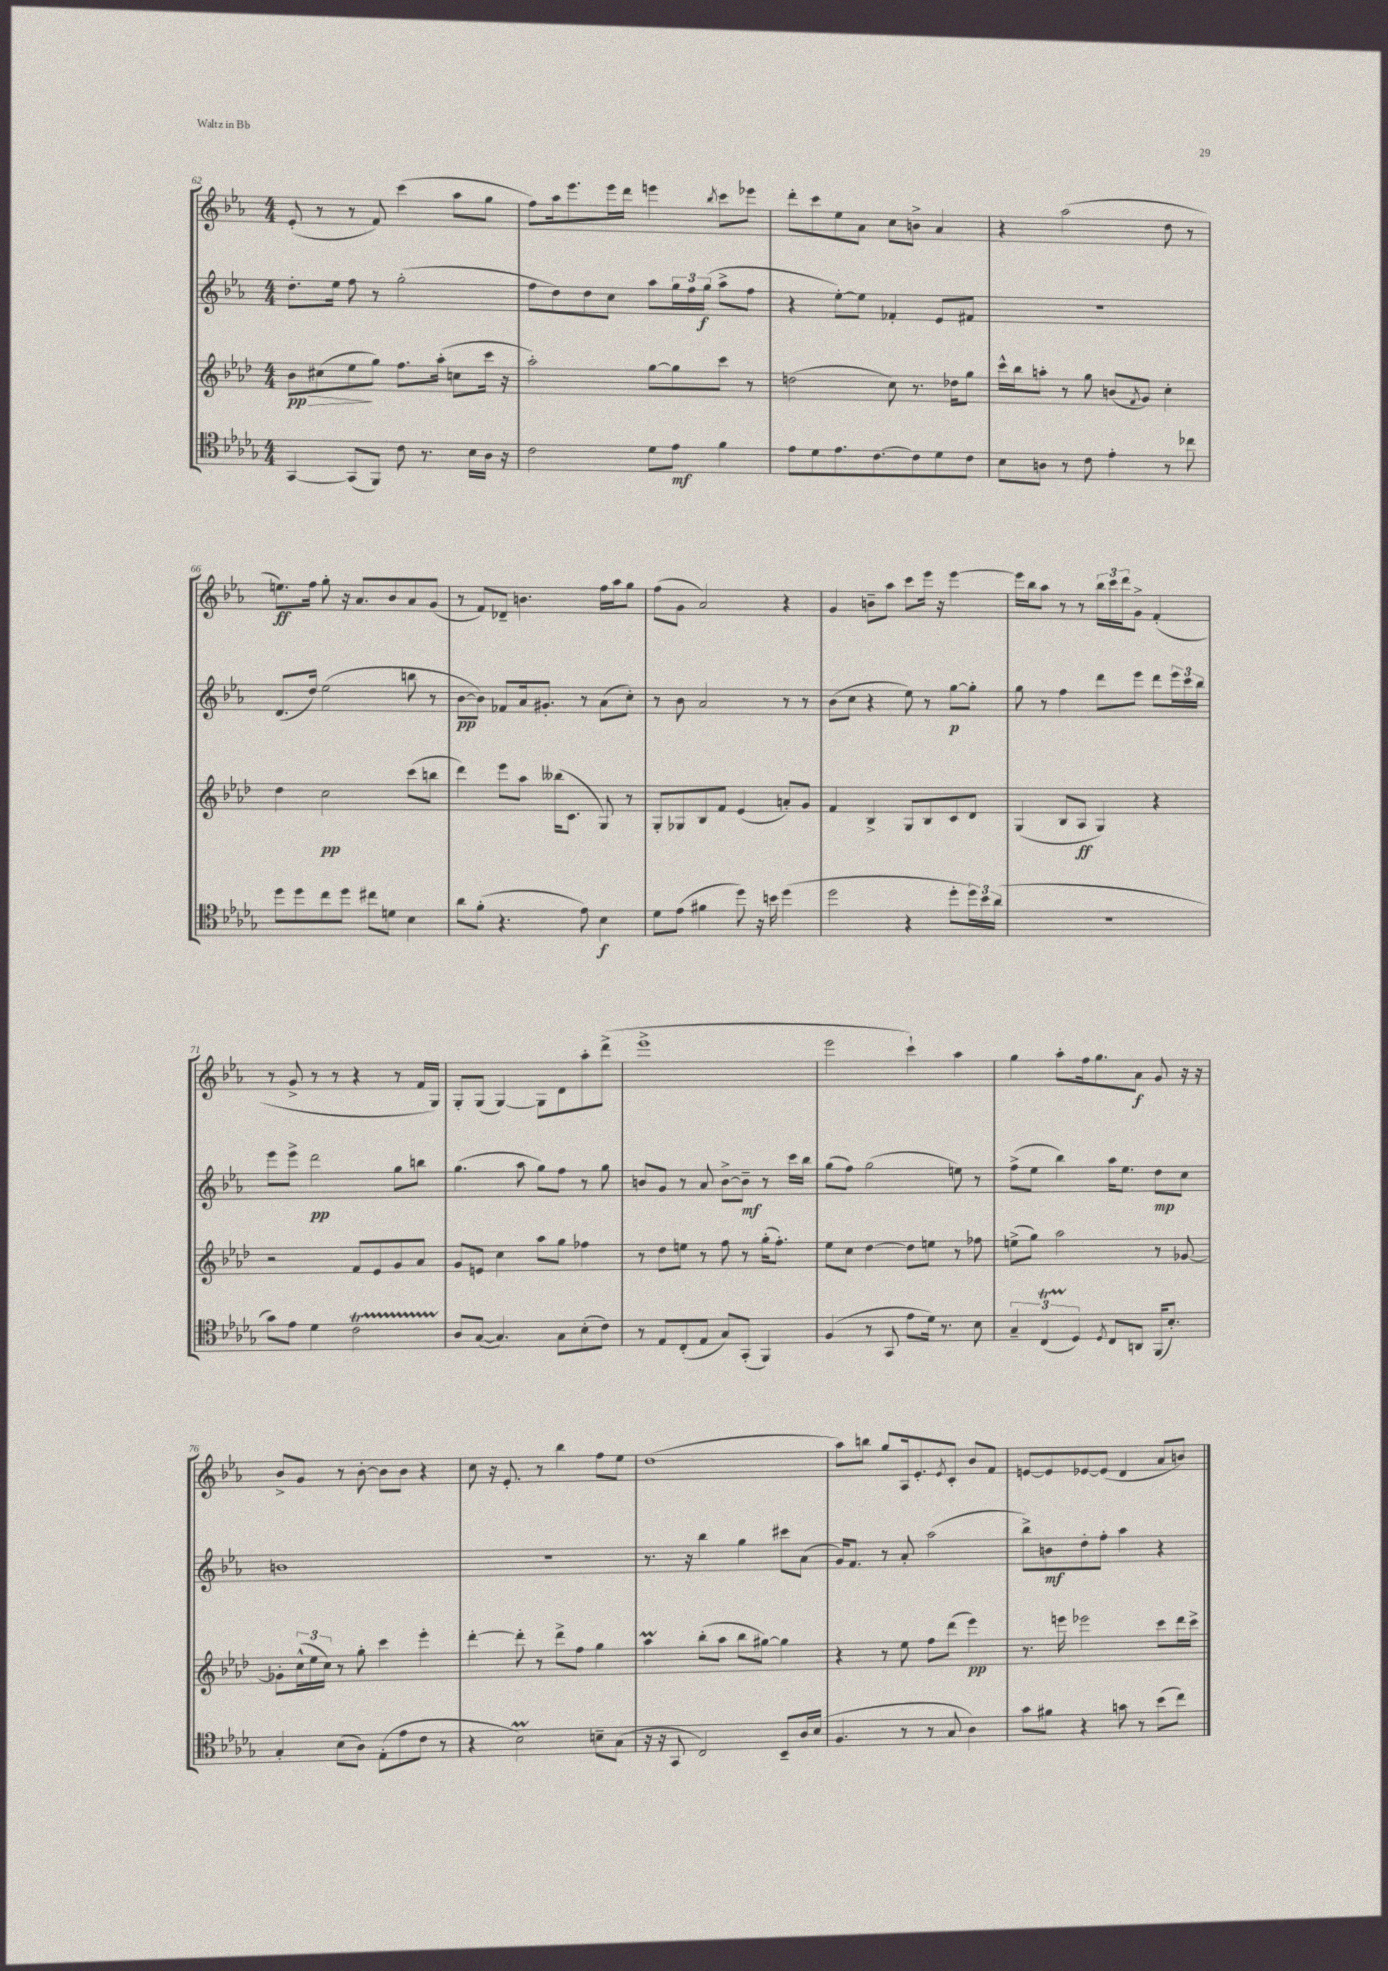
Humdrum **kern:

**kern	**dynam	**kern	**dynam	**kern	**dynam	**kern	**dynam
*part4	*part4	*part3	*part3	*part2	*part2	*part1	*part1
*staff4	*staff4	*staff3	*staff3	*staff2	*staff2	*staff1	*staff1
*clefC4	*	*clefG2	*	*clefG2	*	*clefG2	*
*k[b-e-a-d-g-]	*	*k[b-e-a-d-]	*	*k[b-e-a-]	*	*k[b-e-a-]	*
*M4/4	*	*M4/4	*	*M4/4	*	*M4/4	*
=62	=62	=62	=62	=62	=62	=62	=62
!	!	!	!LO:HP:b	!	!	!	!
[4GG-/	.	8b-\L	> pp	8.dd'\L	.	(8e-'/	.
.	.	(8cc#X\	.	.	.	8r	.
.	.	.	.	16ee-\Jk	.	.	.
(8GG-/L]	.	8ee-\	.	8ff\	.	8r	.
8FF/J)	.	8gg\J)	]	8r	.	8f/)	.
8c\	.	8.ff\L	.	(2gg'\	.	(4ccc\	.
8.r	.	.	.	.	.	.	.
.	.	(16aa-'\Jk	.	.	.	.	.
.	.	8ccn\L	.	.	.	8aa-\L	.
16B-\LL	.	.	.	.	.	.	.
16A-\JJ	.	16ccc\Jk	.	.	.	8gg\J	.
16r	.	16r	.	.	.	.	.
=63	=63	=63	=63	=63	=63	=63	=63
2c\	.	2aa-'\)	.	8ff\L	.	8ff\L)	.
.	.	.	.	8dd\)	.	16aa-\k	.
.	.	.	.	.	.	8.eee-\	.
.	.	.	.	8dd\	.	.	.
.	.	.	.	8cc\J	.	16eee-\L	.
.	.	.	.	.	.	16ddd\JJ	.
8d-\L	.	[8gg\L	.	8aa-\L	.	4eeen\	.
8e-\J	mf	8gg\]	.	24gg\L	.	.	.
.	.	.	.	24ff\	.	.	.
.	.	.	.	(24gg\JJ	f	.	.
.	.	.	.	.	.	8qbb-/	.
4f\	.	8ccc\J	.	8aa-^\L	.	8ccc\L	.
.	.	8r	.	8ff\J	.	8eee-X\J	.
=64	=64	=64	=64	=64	=64	=64	=64
8e-\L	.	(2ddn\	.	4r	.	8ddd'\L	.
8d-\	.	.	.	.	.	8ccc\	.
8.e-\	.	.	.	[8ee-'\L)	.	8ee-\	.
.	.	.	.	8ee-\J]	.	8a-\J	.
[8.c\	.	.	.	.	.	.	.
.	.	8cc\)	.	4f-X'/	.	8cc\L	.
8c\]	.	8.r	.	.	.	8bn^\J	.
8d-\	.	.	.	8e-/L	.	4a-/	.
.	.	16dd-X\KL	.	.	.	.	.
8c\J	.	8gg\J	.	8f#X/J	.	.	.
=65	=65	=65	=65	=65	=65	=65	=65
8B-\L	.	16ccc^^\LL	.	1r	.	4r	.
.	.	16bb-\J	.	.	.	.	.
8An\J	.	8aan'\J	.	.	.	.	.
8r	.	8r	.	.	.	(2aa-\	.
8c\	.	8gg\	.	.	.	.	.
4e-'\	.	(8bn/L	.	.	.	.	.
.	.	8qf/	.	.	.	.	.
.	.	8g/J)	.	.	.	.	.
8r	.	4cc'\	.	.	.	8dd\	.
8cc-X\	.	.	.	.	.	8r	.
!!LO:LB:g=z
=66	=66	=66	=66	=66	=66	=66	=66
8dd-\L	.	4dd-\	.	(8.d/L	.	8.een\L)	ff
8dd-\	.	.	.	.	.	.	.
.	.	.	.	16dd/Jk)	.	16ff\Jk	.
8cc\	.	2cc\	pp	(2ee-\	.	8gg'\	.
8dd-\J	.	.	.	.	.	16r	.
.	.	.	.	.	.	8.a-/L	.
8cc#X\L	.	.	.	.	.	.	.
8dn\J	.	.	.	.	.	8b-/	.
4B-\	.	(8ccc\L	.	8bbn\	.	8a-/	.
.	.	8bbn\J	.	8r	.	(8g/J	.
=67	=67	=67	=67	=67	=67	=67	=67
8a-\L	.	4ddd-\)	.	[8b-\L	pp	8r	.
(8f'\J	.	.	.	8b-\J])	.	8f/L)	.
4.r	.	8eee-\L	.	8f-X/L	.	8d-X~/J	.
.	.	8aa-\J	.	16a-/k	.	4.bn\	.
.	.	.	.	8.g#X'/J	.	.	.
.	.	(16bb--X\KL	.	.	.	.	.
.	.	8.c\J	.	.	.	.	.
8e-\)	.	.	.	8r	.	.	.
4B-\	f	8G/)	.	(8a-\L	.	16ff\LL	.
.	.	.	.	.	.	16aa-\J	.
.	.	8r	.	8cc'\J)	.	8gg\J	.
=68	=68	=68	=68	=68	=68	=68	=68
8d-\L	.	8G'/L	.	8r	.	(8ff\L	.
(8e-\J	.	8G-X/	.	8b-\	.	8g\J	.
4f#X\	.	8B-/	.	2a-/	.	2a-/)	.
.	.	8f/J	.	.	.	.	.
8dd-\)	.	(4e-/	.	.	.	.	.
16r	.	.	.	.	.	.	.
16bn\	.	.	.	.	.	.	.
(4dd-\	.	8an'/L)	.	8r	.	4r	.
.	.	8g/J	.	8r	.	.	.
=69	=69	=69	=69	=69	=69	=69	=69
2dd-\	.	4f/	.	(8b-\L	.	4g/	.
.	.	.	.	8cc\J	.	.	.
.	.	4B-^/	.	4r	.	8bn~\L	.
.	.	.	.	.	.	8aa-\J	.
4r	.	8G/L	.	8ee-\)	.	8ccc\L	.
.	.	8B-/	.	8r	.	16eee-\Jk	.
.	.	.	.	.	.	16r	.
8dd-'\L	.	8c/	.	[8gg\L	p	[4eee-\	.
24dd-\L)	.	8d-/J	.	8gg'\J]	.	.	.
24b-\	.	.	.	.	.	.	.
(24a-\JJ	.	.	.	.	.	.	.
=70	=70	=70	=70	=70	=70	=70	=70
1r	.	(4G/	.	8gg\	.	16eee-\LL]	.
.	.	.	.	.	.	16bb-\J	.
.	.	.	.	8r	.	8aa-\J	.
.	.	8B-/L	.	4ff\	.	8r	.
.	.	8A-/J	ff	.	.	8r	.
.	.	4G/)	.	8ddd\L	.	24bb-\LL	.
.	.	.	.	.	.	24ccc\	.
.	.	.	.	.	.	24ddd\J	.
.	.	.	.	8eee-\J	.	8g^\J	.
.	.	4r	.	8ddd\L	.	(4f'/	.
.	.	.	.	24eee-\L	.	.	.
.	.	.	.	24ccc\	.	.	.
.	.	.	.	24bb-\JJ	.	.	.
!!LO:LB:g=z
=71	=71	=71	=71	=71	=71	=71	=71
8g-\L)	.	2r	.	8eee-\L	.	8r	.
8e-\J	.	.	.	8eee-^\J	.	8g^/	.
4d-\	.	.	.	2ddd\	pp	8r	.
.	.	.	.	.	.	8r	.
2ct\	.	8f/L	.	.	.	4r	.
.	.	8e-/	.	.	.	.	.
.	.	8g/	.	8gg\L	.	8r	.
.	.	8a-/J	.	8bbn\J	.	16f/LL	.
.	.	.	.	.	.	16G/JJ)	.
=72	=72	=72	=72	=72	=72	=72	=72
8A-/L	.	8g/L	.	(4.gg\	.	8G'/L	.
([8G-/J	.	8en/J	.	.	.	(8G/J	.
4.G-/])	.	4cc\	.	.	.	[4G/)	.
.	.	.	.	8aa-\	.	.	.
.	.	8aa-\L	.	8gg\L)	.	8G\L]	.
8G-\L	.	8gg\J	.	8ff\J	.	8d\	.
(8B-'\	.	4ff-X\	.	8r	.	8aa-'\	.
8c\J)	.	.	.	8gg\	.	(8ddd^\J	.
=73	=73	=73	=73	=73	=73	=73	=73
8r	.	8r	.	8bn/L	.	1eee-^	.
8E-/L	.	8dd-\L	.	8g/J	.	.	.
(8C'/	.	8een\J	.	8r	.	.	.
8E-/J	.	8r	.	8a-/	.	.	.
8G-/L)	.	8ff\	.	[8b^\L	.	.	.
(8GG-'/J	.	8r	.	8b~\J]	mf	.	.
4FF/)	.	(16gg'\KL	.	8r	.	.	.
.	.	8.ff'\J)	.	.	.	.	.
.	.	.	.	16ccc\LL	.	.	.
.	.	.	.	16bb-\JJ	.	.	.
=74	=74	=74	=74	=74	=74	=74	=74
(4F/	.	8ee-\L	.	(8gg\L	.	2eee-\	.
.	.	8cc\J	.	8ff\J)	.	.	.
8r	.	[4dd-\	.	(2gg\	.	.	.
8GG-/	.	.	.	.	.	.	.
8e-\L	.	8dd-\L]	.	.	.	4ccc`\)	.
16d-\Jk)	.	8een\J	.	.	.	.	.
8.r	.	.	.	.	.	.	.
.	.	8r	.	8een\)	.	4aa-\	.
8B-\	.	8ff-X\	.	8r	.	.	.
=75	=75	=75	=75	=75	=75	=75	=75
6G-~/	.	(8een^\L	.	(8ff^\L	.	4gg\	.
.	.	8gg\J)	.	8ee-\J	.	.	.
(6Ct/	.	.	.	.	.	.	.
.	.	2aa-\	.	4bb-\)	.	8aa-'\L	.
6D-/)	.	.	.	.	.	.	.
.	.	.	.	.	.	16ff\k	.
.	.	.	.	.	.	8.gg\	.
8qD-/	.	.	.	.	.	.	.
8C/L	.	.	.	16aa-\KL	.	.	.
.	.	.	.	8.ee-\J	.	.	.
8AAn/J	.	.	.	.	.	8a-\J	f
(16FF/KL	.	8r	.	8dd\L	mp	8g/	.
8.B-'/J)	.	.	.	.	.	.	.
.	.	[8g-X/	.	8cc\J	.	16r	.
.	.	.	.	.	.	16r	.
!!LO:LB:g=z
=76	=76	=76	=76	=76	=76	=76	=76
4G-'/	.	8g-X'\L]	.	1bn	.	8b-^/L	.
.	.	(24cc^^\L	.	.	.	8g/J	.
.	.	24ee-\	.	.	.	.	.
.	.	24cc\JJ)	.	.	.	.	.
(8B-\L	.	8r	.	.	.	8r	.
8A-\J)	.	8gg'\	.	.	.	[8b-'\	.
(8E-'\L	.	4ccc\	.	.	.	8b-\L]	.
8e-\	.	.	.	.	.	8b-\J	.
8c\J	.	4eee-'\	.	.	.	4r	.
8r	.	.	.	.	.	.	.
=77	=77	=77	=77	=77	=77	=77	=77
4r	.	[4ddd-'\	.	1r	.	8cc\	.
.	.	.	.	.	.	16r	.
.	.	.	.	.	.	8.e-'/	.
2B-M\)	.	8ddd-'\]	.	.	.	.	.
.	.	8r	.	.	.	8r	.
.	.	8ddd-^\L	.	.	.	4bb-\	.
.	.	8ff\J	.	.	.	.	.
8Bn~\L	.	4gg\	.	.	.	8ff\L	.
(8G-\J	.	.	.	.	.	8ee-\J	.
=78	=78	=78	=78	=78	=78	=78	=78
16r	.	4aa-M\	.	8.r	.	(1dd	.
16r	.	.	.	.	.	.	.
8GG-/	.	.	.	.	.	.	.
.	.	.	.	16r	.	.	.
2C/)	.	(8bb-'\L	.	4bb-\	.	.	.
.	.	8aa-\J	.	.	.	.	.
.	.	8bb-\L	.	4gg\	.	.	.
.	.	[8gg#X\J)	.	.	.	.	.
8BB-~/L	.	4gg#\]	.	8ccc#X\L	.	.	.
16A-/L	.	.	.	(8a-\J	.	.	.
(16B-/JJ	.	.	.	.	.	.	.
=79	=79	=79	=79	=79	=79	=79	=79
4.F/	.	4r	.	16g/KL)	.	8aa-\L)	.
.	.	.	.	8.f/J	.	.	.
.	.	.	.	.	.	8bbn\J	.
.	.	8r	.	8r	.	8gg/L	.
8r	.	8ee-\	.	8a-'/	.	16A-/k	.
.	.	.	.	.	.	8.e-'/	.
8r	.	8ff\L	.	(2aa-\	.	.	.
.	.	.	.	.	.	8qe-/	.
8G-/	.	(8ddd-\J	.	.	.	8c'/J	.
4A-\)	.	4eee-\)	pp	.	.	8b-/L	.
.	.	.	.	.	.	8f/J	.
=80	=80	=80	=80	=80	=80	=80	=80
8g-\L	.	8.r	.	8bb-^\L)	.	[8en/L	.
8f#X\J	.	.	.	8bn\	mf	8e/]	.
.	.	16eeen\	.	.	.	.	.
4r	.	2eee-X\	.	8dd'\	.	[8e-X/	.
.	.	.	.	8ff'\J	.	(8e-/J]	.
8gn\	.	.	.	4aa-\	.	4d/	.
8r	.	.	.	.	.	.	.
(8b-\L	.	8ccc\L	.	4r	.	8a-/L	.
8cc\J)	.	16ddd-\L	.	.	.	8bn/J)	.
.	.	16ccc^\JJ	.	.	.	.	.
==	==	==	==	==	==	==	==
*-	*-	*-	*-	*-	*-	*-	*-
